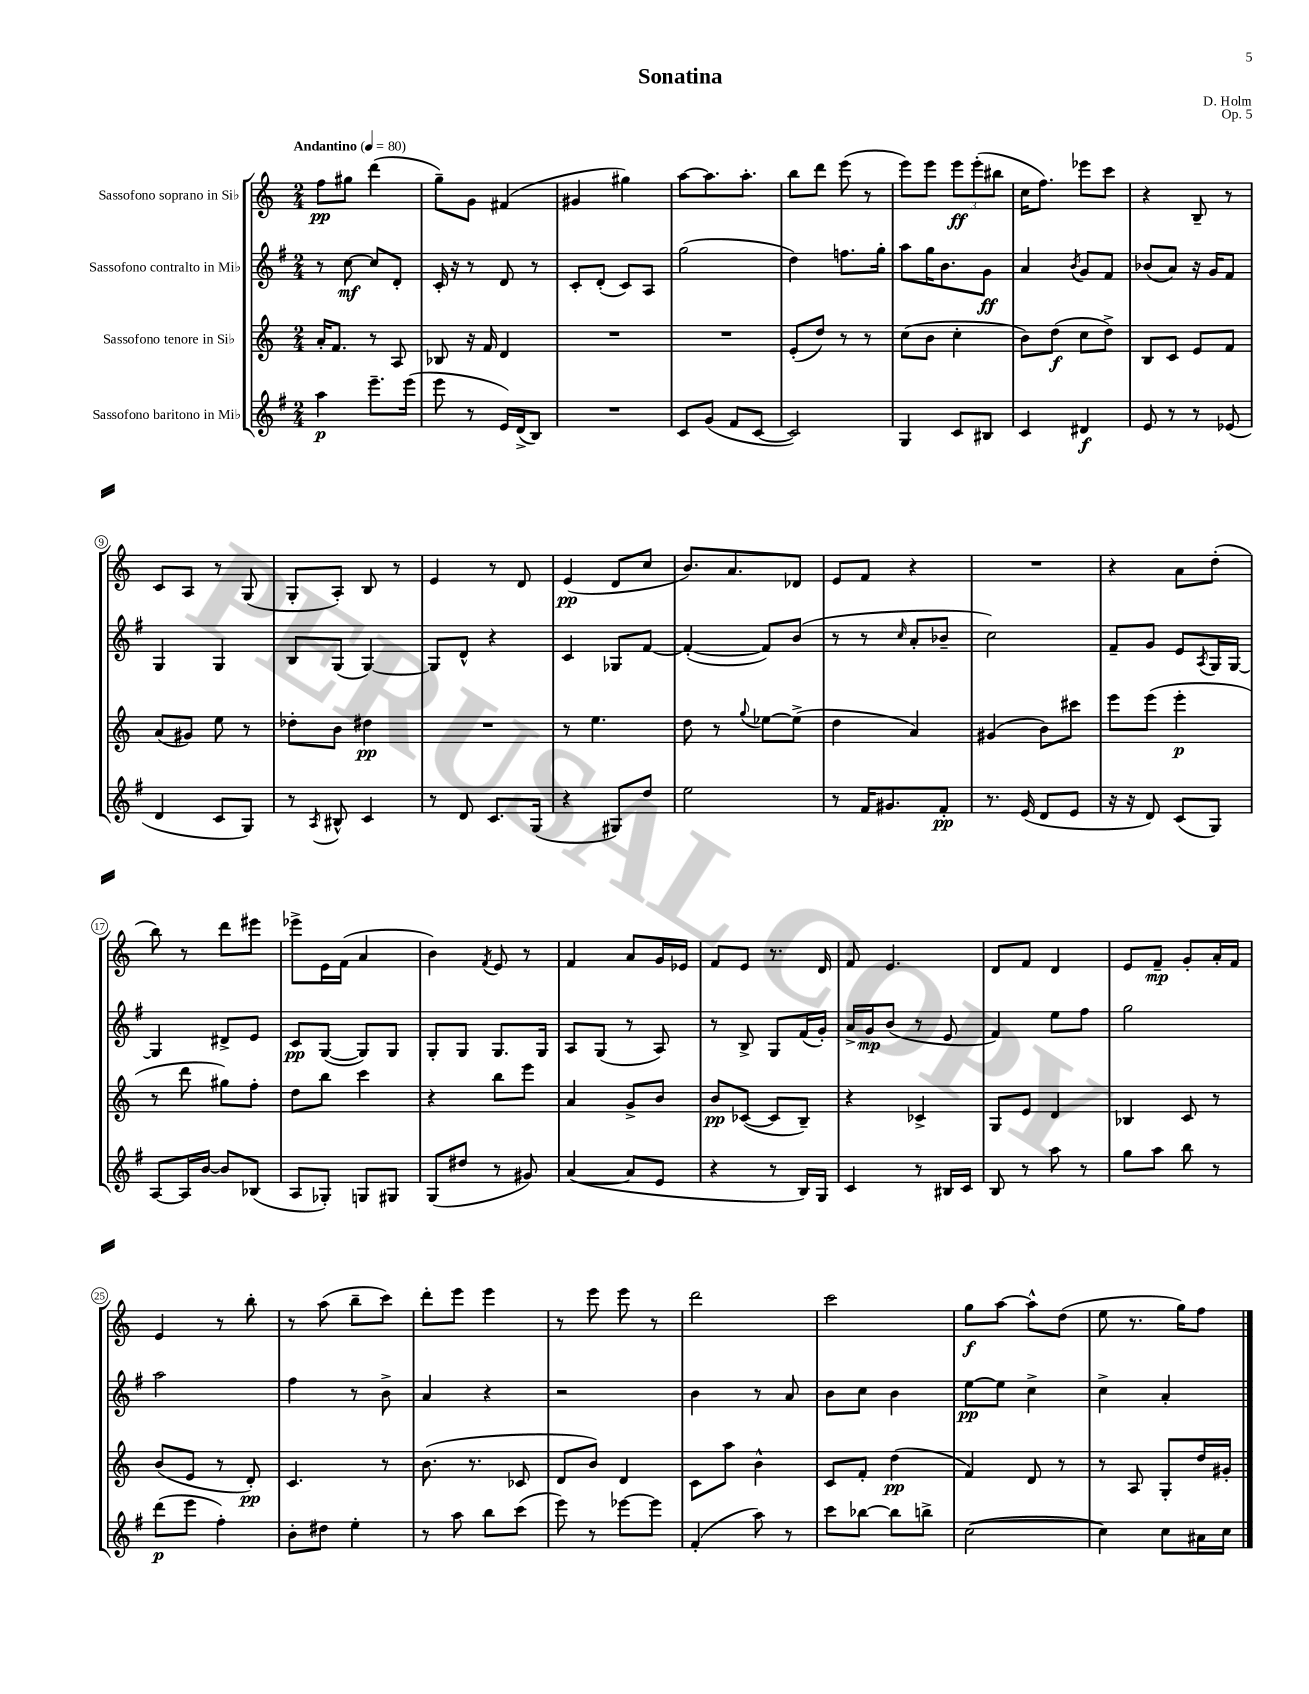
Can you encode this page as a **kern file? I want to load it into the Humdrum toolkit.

**kern	**dynam	**kern	**dynam	**kern	**dynam	**kern	**dynam
*part4	*part4	*part3	*part3	*part2	*part2	*part1	*part1
*staff4	*staff4	*staff3	*staff3	*staff2	*staff2	*staff1	*staff1
*I"Sassofono baritono in Mi♭	*	*I"Sassofono tenore in Si♭	*	*I"Sassofono contralto in Mi♭	*	*I"Sassofono soprano in Si♭	*
*clefG2	*	*clefG2	*	*clefG2	*	*clefG2	*
*k[f#]	*	*k[]	*	*k[f#]	*	*k[]	*
*M2/4	*	*M2/4	*	*M2/4	*	*M2/4	*
*MM80	*	*MM80	*	*MM80	*	*MM80	*
=1	=1	=1	=1	=1	=1	=1	=1
!	!	!	!	!	!	!LO:TX:a:B:t=Andantino	!
4aa\	p	16a'/KL	.	8r	.	8ff\L	pp
.	.	8.f/J	.	.	.	.	.
.	.	.	.	[8cc\	mf	8gg#X\J	.
8.eee~\L	.	8r	.	8cc/L]	.	(4ddd\	.
.	.	8A/	.	8d'/J	.	.	.
(16eee\Jk	.	.	.	.	.	.	.
=2	=2	=2	=2	=2	=2	=2	=2
8eee\	.	8B-X/	.	16c'/	.	8gg~\L)	.
.	.	.	.	16r	.	.	.
8r	.	16r	.	8r	.	8g\J	.
.	.	16f/	.	.	.	.	.
16e/LL)	.	4d/	.	8d/	.	(4f#X/	.
(16d^/J	.	.	.	.	.	.	.
8B/J)	.	.	.	8r	.	.	.
=3	=3	=3	=3	=3	=3	=3	=3
2r	.	2r	.	8c'/L	.	4g#X/	.
.	.	.	.	(8d'/J	.	.	.
.	.	.	.	8c/L)	.	4gg#X\)	.
.	.	.	.	8A/J	.	.	.
=4	=4	=4	=4	=4	=4	=4	=4
8c/L	.	2r	.	(2gg\	.	[8aa\L	.
(8g/J	.	.	.	.	.	8.aa\]	.
8f#/L	.	.	.	.	.	.	.
.	.	.	.	.	.	8.aa'\J	.
[8c/J	.	.	.	.	.	.	.
=5	=5	=5	=5	=5	=5	=5	=5
2c/])	.	(8e'/L	.	4dd\)	.	8bb\L	.
.	.	8dd/J)	.	.	.	8ddd\J	.
.	.	8r	.	8.ffn\L	.	(8eee\	.
.	.	8r	.	.	.	8r	.
.	.	.	.	16gg'\Jk	.	.	.
=6	=6	=6	=6	=6	=6	=6	=6
4G/	.	(8cc\L	.	8aa\L	.	8eee\L)	.
.	.	8b\J	.	16gg\K	.	8eee\J	.
.	.	.	.	8.b\	.	.	.
8c/L	.	4cc'\	.	.	.	12eee\L	ff
.	.	.	.	.	.	(12eee'\	.
8B#X/J	.	.	.	8g\J	ff	.	.
.	.	.	.	.	.	12bb#X\J	.
=7	=7	=7	=7	=7	=7	=7	=7
4c/	.	8b\L)	.	4a/	.	16cc\KL	.
.	.	.	.	.	.	8.ff\J)	.
.	.	(8dd\J	f	.	.	.	.
.	.	.	.	8qb/	.	.	.
4d#X/	f	8cc\L	.	8g/L	.	8eee-X\L	.
.	.	8dd^\J)	.	8f#/J	.	8ccc\J	.
=8	=8	=8	=8	=8	=8	=8	=8
8e/	.	8B/L	.	(8b-X/L	.	4r	.
8r	.	8c/J	.	8a/J)	.	.	.
8r	.	8e/L	.	16r	.	8B~/	.
.	.	.	.	16g/KL	.	.	.
(8e-X/	.	8f/J	.	8f#/J	.	8r	.
!!LO:LB:g=z
=9	=9	=9	=9	=9	=9	=9	=9
4d/	.	(8a/L	.	4G/	.	8c/L	.
.	.	8g#X/J)	.	.	.	8A/J	.
8c/L	.	8ee\	.	4G/	.	8r	.
8G/J)	.	8r	.	.	.	(8G/	.
=10	=10	=10	=10	=10	=10	=10	=10
8r	.	8dd-X'\L	.	8B/L	.	8G'/L	.
8qA/	.	.	.	.	.	.	.
8B#X^^/	.	8b\J	.	(8G/J	.	8A'/J)	.
4c/	.	4dd#X\	pp	[4G/)	.	8B/	.
.	.	.	.	.	.	8r	.
=11	=11	=11	=11	=11	=11	=11	=11
8r	.	2r	.	8G/L]	.	4e/	.
8d/	.	.	.	8d^^/J	.	.	.
8.c/L	.	.	.	4r	.	8r	.
.	.	.	.	.	.	8d/	.
(16G/Jk	.	.	.	.	.	.	.
=12	=12	=12	=12	=12	=12	=12	=12
4r	.	8r	.	4c/	.	(4e/	pp
.	.	4.ee\	.	.	.	.	.
8G#X/L)	.	.	.	8G-X/L	.	8d/L	.
8dd/J	.	.	.	[8f#/J	.	8cc/J	.
=13	=13	=13	=13	=13	=13	=13	=13
2ee\	.	8dd\	.	(4f#'/_	.	8.b/L)	.
.	.	8r	.	.	.	.	.
.	.	.	.	.	.	8.a/	.
.	.	8qqgg/	.	.	.	.	.
.	.	[8ee-X\L	.	8f#/L])	.	.	.
.	.	(8ee-^\J]	.	(8b/J	.	8d-X/J	.
=14	=14	=14	=14	=14	=14	=14	=14
8r	.	4dd\	.	8r	.	8e/L	.
16f#/KL	.	.	.	8r	.	8f/J	.
8.g#X/	.	.	.	.	.	.	.
.	.	.	.	16qqcc/	.	.	.
.	.	4a/)	.	8a'/L	.	4r	.
8f#'/J	pp	.	.	8b-X~/J	.	.	.
=15	=15	=15	=15	=15	=15	=15	=15
8.r	.	(4g#X/	.	2cc\)	.	2r	.
(16e/	.	.	.	.	.	.	.
8d/L	.	8b\L)	.	.	.	.	.
8e/J	.	8ccc#X\J	.	.	.	.	.
=16	=16	=16	=16	=16	=16	=16	=16
16r	.	8eee\L	.	8f#~/L	.	4r	.
16r	.	.	.	.	.	.	.
8d/)	.	(8eee\J	.	8g/J	.	.	.
(8c/L	.	4eee'\	p	8e/L	.	8a\L	.
.	.	.	.	8qA/	.	.	.
8G/J)	.	.	.	16G/L	.	(8dd'\J	.
.	.	.	.	[16G/JJ	.	.	.
!!LO:LB:g=z
=17	=17	=17	=17	=17	=17	=17	=17
[8A/L	.	8r	.	4G/]	.	8bb\)	.
16A/L]	.	8ddd\	.	.	.	8r	.
[16b/JJ	.	.	.	.	.	.	.
8b/L]	.	8gg#X\L)	.	8d#X^/L	.	8ddd\L	.
(8B-X/J	.	8ff'\J	.	8e/J	.	8eee#X\J	.
=18	=18	=18	=18	=18	=18	=18	=18
8A/L	.	8dd\L	.	8c/L	pp	8eee-X^\L	.
8G-X'/J)	.	8bb\J	.	([8G/J	.	16e\L	.
.	.	.	.	.	.	(16f\JJ	.
8Gn/L	.	4ccc\	.	8G/L])	.	4a/	.
8G#X/J	.	.	.	8G/J	.	.	.
=19	=19	=19	=19	=19	=19	=19	=19
(8G/L	.	4r	.	8G'/L	.	4b\)	.
8dd#X/J	.	.	.	8G/J	.	.	.
.	.	.	.	.	.	8qf/	.
8r	.	8bb\L	.	8.G/L	.	8e/	.
8g#X/)	.	8eee\J	.	.	.	8r	.
.	.	.	.	16G/Jk	.	.	.
=20	=20	=20	=20	=20	=20	=20	=20
([4a/	.	4a/	.	8A/L	.	4f/	.
.	.	.	.	(8G/J	.	.	.
8a/L]	.	8g^/L	.	8r	.	8a/L	.
8e/J	.	8b/J	.	8A/)	.	16g/L	.
.	.	.	.	.	.	16e-X/JJ	.
=21	=21	=21	=21	=21	=21	=21	=21
4r	.	8b/L	pp	8r	.	8f/L	.
.	.	([8c-X/J	.	8B^/	.	8e/J	.
8r	.	8c-/L]	.	8G/L	.	8.r	.
16B/LL)	.	8B~/J)	.	(16f#/L	.	.	.
16G/JJ	.	.	.	16g'/JJ)	.	16d/	.
=22	=22	=22	=22	=22	=22	=22	=22
4c/	.	4r	.	16a^/LL	.	8f/	.
.	.	.	.	16g/J	mp	.	.
.	.	.	.	(8b/J	.	4.e/	.
8r	.	4c-X^/	.	8r	.	.	.
16B#X/LL	.	.	.	8e/	.	.	.
16c/JJ	.	.	.	.	.	.	.
=23	=23	=23	=23	=23	=23	=23	=23
8B/	.	8G/L	.	4f#/)	.	8d/L	.
8r	.	8e/J	.	.	.	8f/J	.
8aa\	.	4d/	.	8ee\L	.	4d/	.
8r	.	.	.	8ff#\J	.	.	.
=24	=24	=24	=24	=24	=24	=24	=24
8gg\L	.	4B-X/	.	2gg\	.	8e/L	.
8aa\J	.	.	.	.	.	8f~/J	mp
8bb\	.	8c/	.	.	.	8g'/L	.
8r	.	8r	.	.	.	16a'/L	.
.	.	.	.	.	.	16f/JJ	.
!!LO:LB:g=z
=25	=25	=25	=25	=25	=25	=25	=25
(8ddd\L	p	(8b/L	.	2aa\	.	4e/	.
8eee\J	.	8e/J	.	.	.	.	.
4ff#'\)	.	8r	.	.	.	8r	.
.	.	8d'/)	pp	.	.	8bb'\	.
=26	=26	=26	=26	=26	=26	=26	=26
8b'\L	.	4.c/	.	4ff#\	.	8r	.
8dd#X\J	.	.	.	.	.	(8aa\	.
4ee'\	.	.	.	8r	.	8bb~\L	.
.	.	8r	.	8b^\	.	8ccc\J)	.
=27	=27	=27	=27	=27	=27	=27	=27
8r	.	(8.b\	.	4a/	.	8ddd'\L	.
8aa\	.	.	.	.	.	8eee\J	.
.	.	8.r	.	.	.	.	.
8bb\L	.	.	.	4r	.	4eee\	.
(8ccc\J	.	8c-X/	.	.	.	.	.
=28	=28	=28	=28	=28	=28	=28	=28
8eee\)	.	8d/L	.	2r	.	8r	.
8r	.	8b/J)	.	.	.	8eee\	.
[8eee-X\L	.	4d/	.	.	.	8eee\	.
8eee-\J]	.	.	.	.	.	8r	.
=29	=29	=29	=29	=29	=29	=29	=29
(4f#'/	.	8c\L	.	4b\	.	2ddd\	.
.	.	8aa\J	.	.	.	.	.
8aa\)	.	4b^^\	.	8r	.	.	.
8r	.	.	.	8a/	.	.	.
=30	=30	=30	=30	=30	=30	=30	=30
8ccc\L	.	8c/L	.	8b\L	.	2ccc\	.
[8bb-X\J	.	8f'/J	.	8cc\J	.	.	.
8bb-\L]	.	(4dd\	pp	4b\	.	.	.
8bbn^\J	.	.	.	.	.	.	.
=31	=31	=31	=31	=31	=31	=31	=31
([2cc\	.	4f/)	.	[8ee\L	pp	8gg\L	f
.	.	.	.	8ee\J]	.	[8aa\J	.
.	.	8d/	.	4cc^\	.	8aa^^\L]	.
.	.	8r	.	.	.	(8dd\J	.
=32	=32	=32	=32	=32	=32	=32	=32
4cc\])	.	8r	.	4cc^\	.	8ee\	.
.	.	8A/	.	.	.	8.r	.
8cc\L	.	8G'/L	.	4a'/	.	.	.
.	.	.	.	.	.	16gg\KL)	.
16a#X\L	.	16dd/L	.	.	.	8ff\J	.
16cc\JJ	.	16g#X'/JJ	.	.	.	.	.
==	==	==	==	==	==	==	==
*-	*-	*-	*-	*-	*-	*-	*-
